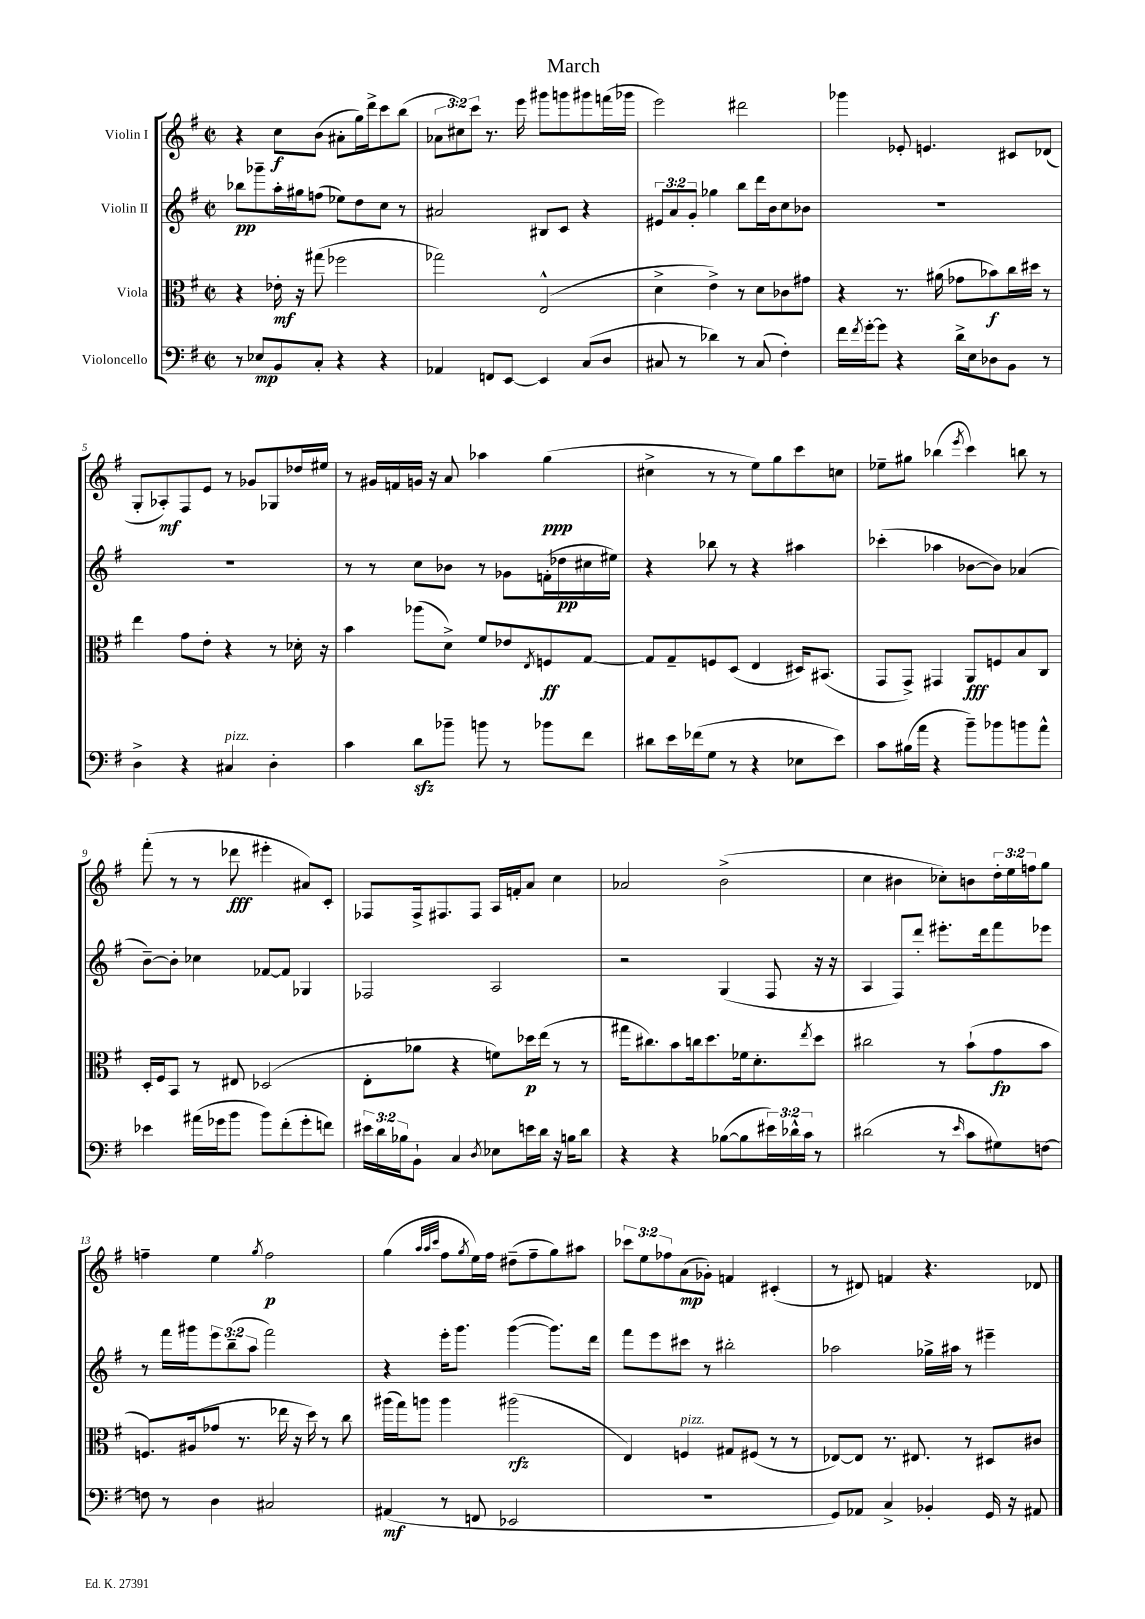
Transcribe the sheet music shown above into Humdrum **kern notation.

**kern	**dynam	**kern	**dynam	**kern	**dynam	**kern	**dynam
*part4	*part4	*part3	*part3	*part2	*part2	*part1	*part1
*staff4	*staff4	*staff3	*staff3	*staff2	*staff2	*staff1	*staff1
*I"Violoncello	*	*I"Viola	*	*I"Violin II	*	*I"Violin I	*
*clefF4	*	*clefC3	*	*clefG2	*	*clefG2	*
*k[f#]	*	*k[f#]	*	*k[f#]	*	*k[f#]	*
*M2/2	*	*M2/2	*	*M2/2	*	*M2/2	*
*met(c|)	*	*met(c|)	*	*met(c|)	*	*met(c|)	*
=1	=1	=1	=1	=1	=1	=1	=1
8r	.	4r	.	8bb-X\L	pp	4r	.
8E-X/L	mp	.	.	8ggg-X~\	.	.	.
8BB/	.	16e-X'\	mf	16aa'\L	.	8cc\L	f
.	.	16r	.	16gg#X\J	.	.	.
8C'/J	.	(8gg#X\	.	(8ffn\J	.	(8b\J	.
4r	.	2ff-X\	.	8ee-X\L)	.	8a#X'\L	.
.	.	.	.	8dd\	.	16gg\L)	.
.	.	.	.	.	.	16ddd^\J	.
4r	.	.	.	8cc\J	.	8ccc\	.
.	.	.	.	8r	.	(8bb\J	.
=2	=2	=2	=2	=2	=2	=2	=2
4AA-X/	.	2gg-X\)	.	2a#X/	.	12a-X\L	.
.	.	.	.	.	.	12cc#X\)	.
.	.	.	.	.	.	12ccc\J	.
8FFn/L	.	.	.	.	.	8.r	.
[8EE/J	.	.	.	.	.	.	.
.	.	.	.	.	.	16eee\	.
4EE/]	.	(2E^^/	.	8B#X/L	.	8ggg#X\L	.
.	.	.	.	8c/J	.	8gggn\	.
(8C/L	.	.	.	4r	.	8ggg#X\	.
8D/J	.	.	.	.	.	(16fffn\L	.
.	.	.	.	.	.	16ggg-X\JJ	.
=3	=3	=3	=3	=3	=3	=3	=3
8C#X/	.	4d^\	.	12e#X/L	.	2eee\)	.
.	.	.	.	12a/	.	.	.
8r	.	.	.	.	.	.	.
.	.	.	.	12g'/J	.	.	.
4d-X\)	.	4e^\)	.	4gg-X\	.	.	.
8r	.	8r	.	8bb\L	.	2ddd#X\	.
(8C#/	.	8d\L	.	16ddd\L	.	.	.
.	.	.	.	16b\J	.	.	.
4F#'\)	.	8c-X\	.	8cc\	.	.	.
.	.	8g#X\J	.	8b-X\J	.	.	.
=4	=4	=4	=4	=4	=4	=4	=4
16f#\LL	.	4r	.	1r	.	4ggg-X\	.
8qf#/	.	.	.	.	.	.	.
[16g'\J	.	.	.	.	.	.	.
8g\J]	.	.	.	.	.	.	.
4r	.	8.r	.	.	.	8e-X'/	.
.	.	.	.	.	.	4.en/	.
.	.	(16a#X\	.	.	.	.	.
16d^\LL	.	8g-X\L	.	.	.	.	.
16E\J	.	.	.	.	.	.	.
8D-X\	.	8b-X\)	f	.	.	.	.
8BB\J	.	16cc\L	.	.	.	8c#X/L	.
.	.	16dd#X\JJ	.	.	.	.	.
8r	.	8r	.	.	.	(8d-X/J	.
!!LO:LB:g=z
=5	=5	=5	=5	=5	=5	=5	=5
4D^\	.	4ee\	.	1r	.	8G'/L	.
.	.	.	.	.	.	8A-X'/)	mf
4r	.	8g\L	.	.	.	8F#/	.
.	.	8e'\J	.	.	.	8e/J	.
!LO:TX:a:i:t=pizz.	!	!	!	!	!	!	!
4C#X/	.	4r	.	.	.	8r	.
.	.	.	.	.	.	8g-X/L	.
4D'\	.	8r	.	.	.	8G-X/	.
.	.	16d-X'\	.	.	.	16dd-X/L	.
.	.	16r	.	.	.	16ee#X/JJ	.
=6	=6	=6	=6	=6	=6	=6	=6
4c\	.	4b\	.	8r	.	8r	.
.	.	.	.	8r	.	16g#X/LL	.
.	.	.	.	.	.	16fn/	.
8dzz\L	.	(8aa-X\L	.	8cc\L	.	16gn/JJ	.
.	.	.	.	.	.	16r	.
8b-X~\J	.	8d^\J)	.	8b-X\J	.	8a/	.
8bn\	.	8f#/L	.	8r	.	4aa-X\	.
8r	.	8e-X/	.	8g-X\L	.	.	.
.	.	8qE/	.	.	.	.	.
8b-X\L	.	8Fn/	ff	(16fn'\L	.	(4gg\	ppp
.	.	.	.	16dd-X\	pp	.	.
8f#\J	.	[8G/J	.	16cc#X\	.	.	.
.	.	.	.	16ee#X\JJ)	.	.	.
=7	=7	=7	=7	=7	=7	=7	=7
8d#X\L	.	8G/L]	.	4r	.	4cc#X^\	.
16e\L	.	8G~/	.	.	.	.	.
(16f-X\J	.	.	.	.	.	.	.
8G\J	.	8Fn/	.	8bb-X\	.	8r	.
8r	.	(8D/J	.	8r	.	8r	.
4r	.	4E/	.	4r	.	8ee\L)	.
.	.	.	.	.	.	8gg\	.
8E-X\L	.	16D#X/KL)	.	4aa#X\	.	8ccc\	.
.	.	(8.BB#X/J	.	.	.	.	.
8e\J)	.	.	.	.	.	8ccn\J	.
=8	=8	=8	=8	=8	=8	=8	=8
8c\L	.	8GG/L	.	(4ccc-X'\	.	8ee-X~\L	.
(16B#X\L	.	8GG^/J)	.	.	.	8gg#X\J	.
16a\JJ	.	.	.	.	.	.	.
4r	.	4GG#X/	.	4aa-X\	.	(4bb-X\	.
.	.	.	.	.	.	8qeee/	.
8b~\L)	.	8AA/L	fff	[8b-X\L	.	4ccc\)	.
8b-X\	.	8Fn/	.	8b-\J])	.	.	.
8bn\	.	8B/	.	(4a-X/	.	8bbn\	.
8a^^\J	.	8C/J	.	.	.	8r	.
!!LO:LB:g=z
=9	=9	=9	=9	=9	=9	=9	=9
4e-X\	.	16D'/LL	.	[8b~\L)	.	(8fff#'\	.
.	.	16F#/J	.	.	.	.	.
.	.	8BB/J	.	8b'\J]	.	8r	.
(16a#X\LL	.	8r	.	4cc-X\	.	8r	.
16g-X\J	.	.	.	.	.	.	.
8b\J	.	8E#X/	.	.	.	8ddd-X\	fff
8b\L)	.	(2D-X/	.	[8f-X/L	.	4eee#X'\	.
(8f#'\	.	.	.	8f-/J]	.	.	.
8g-'\	.	.	.	4G-X/	.	8a#X/L)	.
8fn\J)	.	.	.	.	.	8c'/J	.
=10	=10	=10	=10	=10	=10	=10	=10
24e#X\LL	.	8E'\L	.	2F-X/	.	8F-X/L	.
24d\	.	.	.	.	.	.	.
24B-X\J	.	.	.	.	.	.	.
8BB`\J	.	8a-X\J	.	.	.	16F-^/k	.
.	.	.	.	.	.	8.F#X/	.
4C/	.	4r	.	.	.	.	.
.	.	.	.	.	.	8F#/J	.
8qD/	.	.	.	.	.	.	.
8E-X\L	.	8fn\L)	.	2A/	.	16A/LL	.
.	.	.	.	.	.	16fn'/J	.
16en\L	.	16dd-X\L	p	.	.	8a/J	.
16d\JJ	.	(16ee\JJ	.	.	.	.	.
16r	.	8r	.	.	.	4cc\	.
16Bn\KL	.	.	.	.	.	.	.
8d\J	.	8r	.	.	.	.	.
=11	=11	=11	=11	=11	=11	=11	=11
4r	.	16gg#X\KL	.	2r	.	2a-X/	.
.	.	8.cc#X\)	.	.	.	.	.
4r	.	8b\	.	.	.	.	.
.	.	16ccn\k	.	.	.	.	.
.	.	8.dd\	.	.	.	.	.
([8B-X\L	.	.	.	(4G/	.	(2b^\	.
8B-\]	.	16f-X\k	.	.	.	.	.
.	.	8.d'\	.	.	.	.	.
24e#X\L)	.	.	.	8F#/	.	.	.
24d-X^^\	.	.	.	.	.	.	.
24c\JJ	.	.	.	.	.	.	.
.	.	8qee/	.	.	.	.	.
8r	.	8dd\J	.	16r	.	.	.
.	.	.	.	16r	.	.	.
=12	=12	=12	=12	=12	=12	=12	=12
(2d#X\	.	2cc#X\	.	4A/	.	4cc\	.
.	.	.	.	8F#/L)	.	4b#X\	.
.	.	.	.	8ddd'/J	.	.	.
8r	.	8r	.	8.eee#X'\L	.	8cc-X'\L)	.
16qqe/	.	.	.	.	.	.	.
8c\L	.	(8b`\L	.	.	.	8bn\	.
.	.	.	.	16ddd\k	.	.	.
8G#X\)	.	8g\	fp	8fff#\	.	24dd'\L	.
.	.	.	.	.	.	24ee\	.
.	.	.	.	.	.	24ffn\J	.
[8Fn\J	.	8b\J	.	8eee-X\J	.	8gg\J	.
!!LO:LB:g=z
=13	=13	=13	=13	=13	=13	=13	=13
8Fn\]	.	8.Fn/L)	.	8r	.	4ffn~\	.
8r	.	.	.	16fff#\LL	.	.	.
.	.	(16A#X/k	.	16ggg#X\J	.	.	.
4D\	.	8g-X/J	.	12eee\	.	4ee\	.
.	.	.	.	(12bb~\	.	.	.
.	.	8.r	.	.	.	.	.
.	.	.	.	12aa\J	.	.	.
.	.	.	.	.	.	8qgg/	.
2C#X/	.	.	.	2fff#\)	.	2ff\	p
.	.	16ee-X\	.	.	.	.	.
.	.	16r	.	.	.	.	.
.	.	16dd\)	.	.	.	.	.
.	.	8r	.	.	.	.	.
.	.	8cc\	.	.	.	.	.
=14	=14	=14	=14	=14	=14	=14	=14
(4AA#X/	mf	(16aa#X\LL	.	4r	.	(4gg\	.
.	.	16gg\J)	.	.	.	.	.
.	.	8aan\J	.	.	.	.	.
.	.	.	.	.	.	32qqaa/LLL	.
.	.	.	.	.	.	32qqaa/	.
.	.	.	.	.	.	32qqccc/JJJ	.
8r	.	4aa\	.	16eee'\KL	.	8ff#\L	.
.	.	.	.	8.ggg\J	.	.	.
.	.	.	.	.	.	8qgg/	.
8FFn/	.	.	.	.	.	16ee\L)	.
.	.	.	.	.	.	16ff#\JJ	.
2EE-X/	.	(2aa#X\	rfz	([4ggg\	.	(8dd#X~\L	.
.	.	.	.	.	.	8ff#~\	.
.	.	.	.	8.ggg\L])	.	8gg\)	.
.	.	.	.	.	.	8aa#X\J	.
.	.	.	.	16ddd\Jk	.	.	.
=15	=15	=15	=15	=15	=15	=15	=15
1r	.	4E/)	.	8fff#\L	.	12ccc-X\L	.
.	.	.	.	.	.	12ee\	.
.	.	.	.	8eee\	.	.	.
.	.	.	.	.	.	12ff-X\	.
!	!	!LO:TX:a:i:t=pizz.	!	!	!	!	!
.	.	4Fn/	.	8ccc#X\J	.	(8a\	mp
.	.	.	.	8r	.	8g-X'\J)	.
.	.	8G#X/L	.	2bb#X'\	.	4fn/	.
.	.	(8F#X/J	.	.	.	.	.
.	.	8r	.	.	.	(4c#X'/	.
.	.	8r	.	.	.	.	.
=16	=16	=16	=16	=16	=16	=16	=16
8GG/L)	.	[8E-X/L)	.	2aa-X\	.	8r	.
8AA-X/J	.	8E-/J]	.	.	.	8d#X/)	.
4C^/	.	8.r	.	.	.	4fn/	.
.	.	8.E#X/	.	.	.	.	.
4BB-X'/	.	.	.	16gg-X^\LL	.	4.r	.
.	.	.	.	16aa#X\JJ	.	.	.
.	.	8r	.	8r	.	.	.
16GG/	.	8D#X/L	.	4eee#X~\	.	.	.
16r	.	.	.	.	.	.	.
8AA#X/	.	8c#X/J	.	.	.	8d-X/	.
==	==	==	==	==	==	==	==
*-	*-	*-	*-	*-	*-	*-	*-
